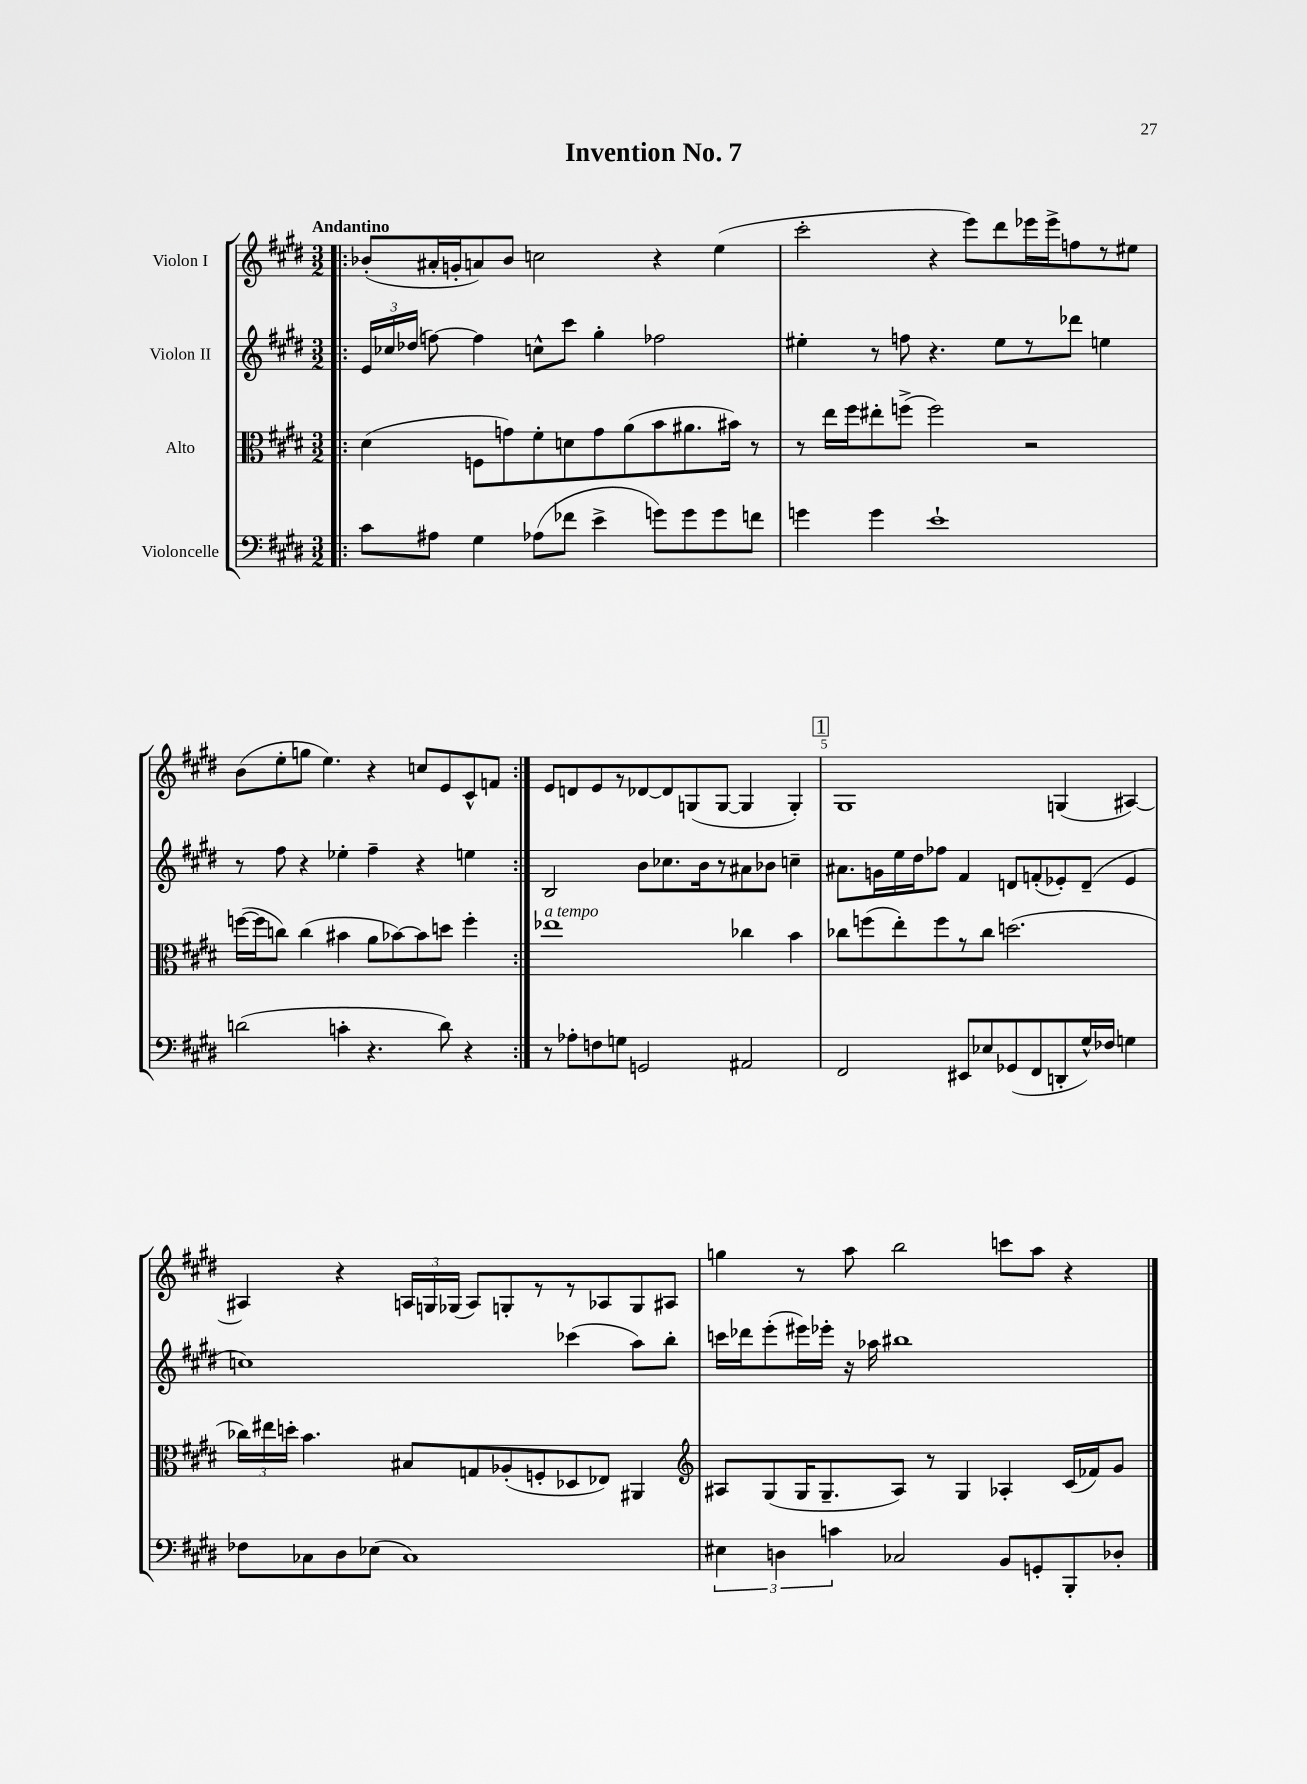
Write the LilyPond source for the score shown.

\header { title = "Invention No. 7" }
<<
\new StaffGroup <<
\new Staff = "s0" \with { instrumentName = "Violon I" } {
    \clef treble \key e \major \numericTimeSignature \time 3/2 \tempo "Andantino"
    \autoBeamOff \repeat volta 2 { \bar ".|:" bes'8[-.( ais'16-. g'16-. a'8) bes'8] c''2 r4 e''4( |
    cis'''2-. r4 e'''8[) dis'''8 ees'''16 ees'''16-> f''8 r8 eis''8] |
    b'8[( e''8-. g''8] e''4.) r4 c''8[ e'8 cis'8-^ f'8] | }
    e'8[ d'8 e'8 r8 des'8~ des'8 g8( g8]~ g4 g4-.) |
    \mark \markup { \box "1" } gis1 g4( ais4~) |
    ais4 r4 \tuplet 3/2 { a16[ g16 ges16]( } a8[) g8-. r8 r8 aes8 g8 ais8] |
    g''4 r8 a''8 b''2 c'''8[ a''8] r4 \bar "|." |
}
\new Staff = "s1" \with { instrumentName = "Violon II" } {
    \clef treble \key e \major \numericTimeSignature \time 3/2
    \autoBeamOff \repeat volta 2 { \bar ".|:" \tuplet 3/2 { e'16[ ces''16 des''16]( } f''8~) f''4 c''8[-^ cis'''8] gis''4-. fes''2 |
    eis''4-. r8 f''8 r4. eis''8[ r8 des'''8] e''4 |
    r8 fis''8 r4 ees''4-. fis''4-- r4 e''4 | }
    b2 b'8[ ces''8. b'16 r8 ais'8 bes'8] c''4-- |
    \mark \markup { \box "1" } ais'8.[ g'16 e''16 dis''16 fes''8] fis'4 d'8[ f'8-.( ees'8-.) d'8]--( ees'4 |
    c''1) ces'''4( a''8[) b''8]-. |
    c'''16[ des'''16 e'''8-.( eis'''16) ees'''16]-. r16 aes''16 bis''1 \bar "|." |
}
\new Staff = "s2" \with { instrumentName = "Alto" } {
    \clef alto \key e \major \numericTimeSignature \time 3/2
    \autoBeamOff \repeat volta 2 { \bar ".|:" dis'4( f8[ g'8) fis'8-. d'8 g'8 a'8( b'8 ais'8. bis'16]) r8 |
    r8 e''16[ fis''16 eis''8-. f''8]->( f''2) r2 |
    f''16[~( f''16 c''8]) c''4( bis'4 a'8[ bes'8~) bes'8 d''8] f''4-. | }
    ees''1^\markup { \italic "a tempo" } ces''4 b'4 |
    \mark \markup { \box "1" } ces''8[ f''8( e''8-.) f''8 r8 ces''8] d''2.( |
    \tuplet 3/2 { ces''16[) eis''16 d''16]-. } b'4. bis8[ g8 aes8-.( f8-. des8 ees8]) ais,4 |
    \clef treble ais8[ gis8( gis16 gis8.-- ais8]) r8 gis4 aes4-. cis'16[( fes'16) gis'8] \bar "|." |
}
\new Staff = "s3" \with { instrumentName = "Violoncelle" } {
    \clef bass \key e \major \numericTimeSignature \time 3/2
    \autoBeamOff \repeat volta 2 { \bar ".|:" cis'8[ ais8] gis4 aes8[( fes'8] e'4-> g'8[) g'8 g'8 f'8] |
    g'4 g'4 e'1-! |
    d'2( c'4-. r4. d'8) r4 | }
    r8 aes8[-. f8 g8] g,2 ais,2 |
    \mark \markup { \box "1" } fis,2 eis,8[ ees8 ges,8( fis,8 d,8-. gis16-^) fes16] g4 |
    fes8[ ces8 dis8 ees8]( ces1) |
    \tuplet 3/2 { eis4 d4 c'4 } ces2 b,8[ g,8-. b,,8-. des8]-. \bar "|." |
}
>>
>>
\layout { \context { \Score \override BarNumber.break-visibility = ##(#f #t #t) barNumberVisibility = #(every-nth-bar-number-visible 5) } }
